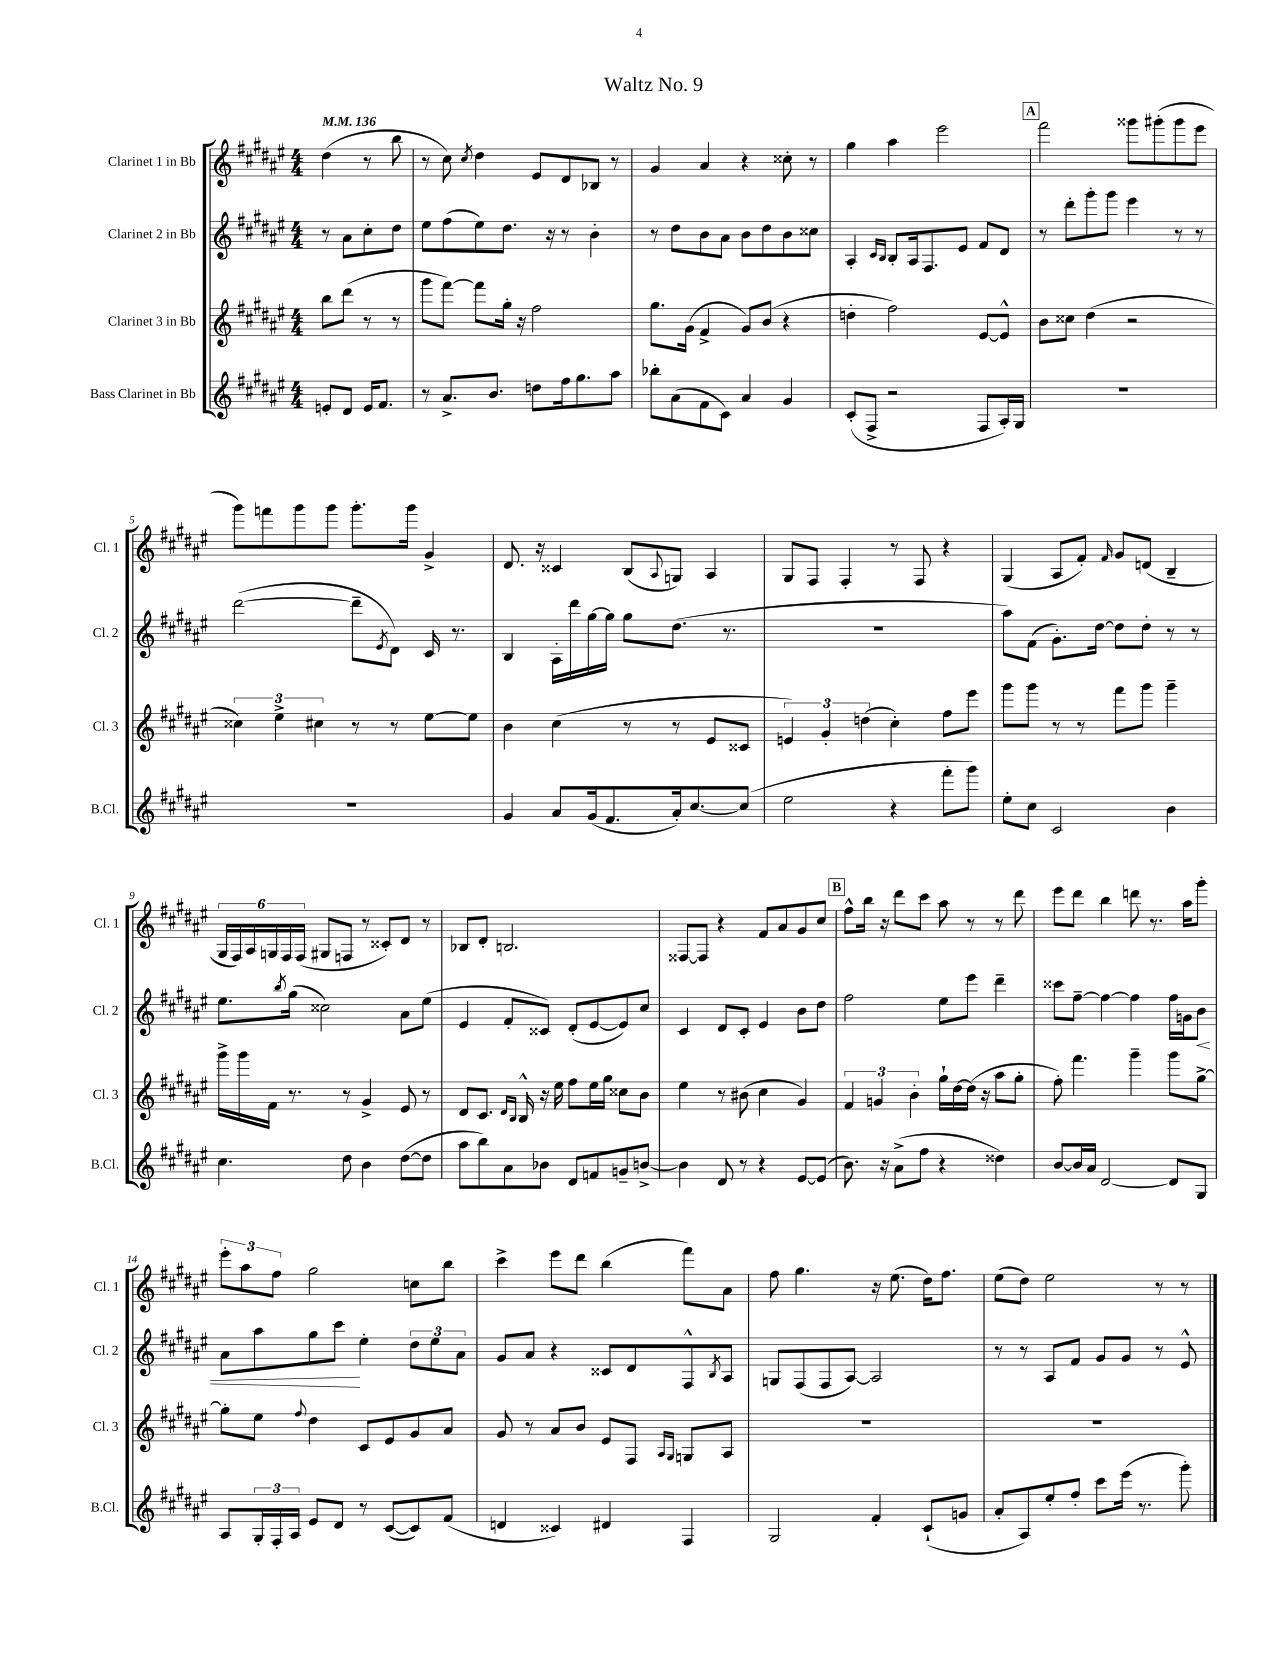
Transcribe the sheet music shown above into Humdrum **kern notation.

**kern	**kern	**kern	**kern
*staff4	*staff3	*staff2	*staff1
*clefG2	*clefG2	*clefG2	*clefG2
*k[f#c#g#d#a#e#]	*k[f#c#g#d#a#e#]	*k[f#c#g#d#a#e#]	*k[f#c#g#d#a#e#]
*M4/4	*M4/4	*M4/4	*M4/4
*MM136	*MM136	*MM136	*MM136
8e'/L	8bb\L	8r	(4dd#\
8d#/J	(8ddd#\J	8a#\L	.
16e/LK	8r	8cc#'\	8r
8.f#/J	.	.	.
.	8r	8dd#\J	8bb\
=	=	=	=
8r	8ggg#\L	8ee#\L	8r
8.a#^/L	[8fff#\J)	(8ff#\	8cc#\)
.	.	.	8qcc#/
.	8fff#\]L	8ee#\)	4dd#\
8.b/J	.	.	.
.	16gg#'\Jk	8.dd#\J	.
.	16r	.	.
8dd\L	2ff#\	.	8e#/L
.	.	16r	.
16ff#\k	.	8r	8d#/
8.gg#\	.	.	.
.	.	4b'\	8B-/J
8aa#\J	.	.	8r
=	=	=	=
8bb-'\L	8.gg#\L	8r	4g#/
(8a#\	.	8dd#\L	.
.	(16g#\Jk	.	.
8f#\	4f#^/	8b\	4a#/
8c#\J)	.	8a#\J	.
4a#/	8g#/L)	8b\L	4r
.	(8b/J	8dd#\	.
4g#/	4r	8b\	8cc##'\
.	.	8cc##\J	8r
=	=	=	=
(8c#'/L	4dd'\	4A#'/	4gg#\
8F#^/J	.	.	.
.	.	16qqc#/LL	.
.	.	16qqB/JJ	.
2r	2ff#\)	8B'/L	4aa#\
.	.	16A#/k	.
.	.	8.F#/	.
.	.	.	2eee#\
.	.	8e#/J	.
8F#/L	[8e#/L	8f#/L	.
16A#'/L)	8e#^^/]J	8d#/J	.
16G#/JJ	.	.	.
=	=	=	=
1r	8b\L	8r	2fff#\
.	8cc##\J	8ddd#'\L	.
.	(4dd#\	8ggg#'\	.
.	.	8ggg#\J	.
.	2r	4eee#\	8ggg##\L
.	.	.	(8ggg#'\
.	.	8r	8ggg#\
.	.	8r	8eee#\J
=	=	=	=
1r	6cc##\)	([2ddd#\	8ggg#\L)
.	.	.	8fff\
.	6ee#^\	.	.
.	.	.	8ggg#\
.	6cc#\	.	.
.	.	.	8ggg#\J
.	8r	8ddd#~\]L	8.ggg#'\L
.	.	8qe#/	.
.	8r	8d#\J)	.
.	.	.	16ggg#\Jk
.	[8ee#\L	16c#/	4g#^/
.	.	8.r	.
.	8ee#\]J	.	.
=	=	=	=
4g#/	4b\	4B/	8.d#/
.	.	.	16r
8a#/L	(4cc#\	16A#'\LL	4c##/
.	.	16ddd#\	.
(16g#/k	.	[16gg#\	.
8.f#/	.	16gg#\]JJ	.
.	8r	8gg#\L	(8B/L
.	.	.	8qqA#/
16a#'/k)	8r	(8.dd#\J	8G/J)
[8.cc#/	.	.	.
.	8e#/L	.	4A#/
.	.	8.r	.
(8cc#/]J	8c##/J	.	.
=	=	=	=
2ee#\	6e/)	1r	8G#/L
.	.	.	8F#/J
.	6g#'/	.	.
.	.	.	4F#'/
.	(6dd\	.	.
4r	4cc#'\)	.	8r
.	.	.	8F#/
8fff#'\L	8ff#\L	.	4r
8ggg#\J)	8eee#\J	.	.
=	=	=	=
8ee#'\L	8ggg#\L	8aa#\L)	(4G#/
8cc#\J	8ggg#\J	(8f#\J	.
2c#/	8r	8.g#'\L)	8A#/L
.	8r	.	8f#'/J)
.	.	[16dd#\Jk	.
.	.	.	16qqf#/
.	8fff#\L	8dd#\]L	8g#/L
.	8ggg#\J	8dd#'\J	(8d/J
4b\	4ggg#~\	8r	4B~/
.	.	8r	.
=	=	=	=
4.cc#\	16ggg#^\LL	8.ee#\L	24G#/LL
.	.	.	24F#/)
.	16ggg#\	.	.
.	.	.	24A#/
.	16f#\JJ	.	24G/
.	.	.	24F#/
.	.	8qbb/	.
.	8.r	(16gg#\Jk	.
.	.	.	(24F#/JJ
.	.	2cc##\)	8G#/L
8dd#\	8r	.	8F/J
4b\	4g#^/	.	8r
.	.	.	8c##'/L)
([8dd#\L	8e#/	8a#\L	8d#/J
8dd#\]J	8r	(8ee#\J	8r
=	=	=	=
8aa#\L	8d#/L	4e#/	8B-/L
8bb\)	8.c#/J	.	8d#'/J
8a#\	.	8f#'/L	2.B/
.	16qqd#/LL	.	.
.	16qqB/JJ	.	.
.	16B^^/	.	.
8b-\J	16r	8c##/J)	.
.	16ee#\	.	.
8d#/L	8ff#\L	(8d#'/L	.
8f/	16ee#\L	[8e#/	.
.	16gg#\JJ	.	.
8g~/	8cc##\L	8e#/])	.
[8b^/J	8b\J	8cc#/J	.
=	=	=	=
4b\]	4ee#\	4c#/	[8F##/L
.	.	.	8F##/]J
8d#/	8r	8d#/L	4r
8r	(8b#\	8c#'/J	.
4r	4cc#\	4e#/	8f#/L
.	.	.	8a#/
[8e#/L	4g#/)	8b\L	8g#/
(8e#/]J	.	8dd#\J	8cc#/J
=	=	=	=
8.b\)	6f#/	2ff#\	8ff#^^\L
.	.	.	16bb\Jk
.	6g/	.	.
16r	.	.	16r
(8a#^\L	.	.	8ddd#\L
.	6b'\	.	.
8ff#\J	.	.	8ccc#\J
4r	16gg#`\LL	8ee#\L	8aa#\
.	[16dd#\	.	.
.	(16dd#\]JJ	8eee#\J	8r
.	16r	.	.
4dd##\)	8aa#\L	4ddd#~\	8r
.	8gg#'\J	.	8ddd#\
=	=	=	=
[8b/L	8ff#'\)	8ccc##\L	8eee#\L
16b/]L	4.fff#\	[8ff#~\J	8ddd#\J
16a#/JJ	.	.	.
[2d#/	.	4ff#\_	4bb\
.	4ggg#~\	4ff#\]	8ddd\
.	.	.	8.r
8d#/]L	8ggg#\L	16ff#\LL	.
.	.	16g\J	16aa#\LK
8G#/J	[8gg#^\J	8b\J	8ggg#'\J
=	=	=	=
8A#/L	8gg#'\]L	8a#\L	12eee#'\L
.	.	.	12aa#\
24G#'/L	8ee#\J	8aa#\	.
24F#'/	.	.	12ff#\J
24A#/JJ	.	.	.
.	8qqff#/	.	.
8e#/L	4dd#\	8gg#\	2gg#\
8d#/J	.	8ccc#\J	.
8r	8c#/L	4ee#'\	.
([8c#/L	8e#/	.	.
8c#/])	8g#/	12dd#\L	8cc\L
.	.	12ee#\	.
(8f#/J	8a#/J	.	8bb\J
.	.	12a#\J	.
=	=	=	=
4d/	8g#/	8g#/L	4ccc#^\
.	8r	8a#/J	.
4c##/)	8a#/L	4r	8eee#\L
.	8b/J	.	8ddd#\J
4d#/	8e#/L	8c##/L	(4bb\
.	8F#/J	8d#/	.
.	16qqA#/LL	.	.
.	16qqG#/JJ	.	.
4F#/	8G/L	8F#^^/	8fff#\L)
.	.	8qB/	.
.	8A#/J	8A#/J	8a#\J
=	=	=	=
2G#/	1r	8G/L	8ff#\
.	.	(8F#/	4.gg#\
.	.	8F#/	.
.	.	[8A#/J)	.
4f#'/	.	2A#/]	16r
.	.	.	(8.ee#\
(8c#`/L	.	.	16dd#\LK)
.	.	.	8.ff#\J
8g/J	.	.	.
=	=	=	=
8a#'/L	1r	8r	(8ee#\L
8A#/)	.	8r	8dd#\J)
8ee#'/	.	8A#/L	2ee#\
8ff#'/J	.	8f#/J	.
8ccc#\L	.	8g#/L	.
(16eee#\Jk	.	8g#/J	.
8.r	.	.	.
.	.	8r	8r
8ggg#'\)	.	8e#^^/	8r
==	==	==	==
*-	*-	*-	*-
